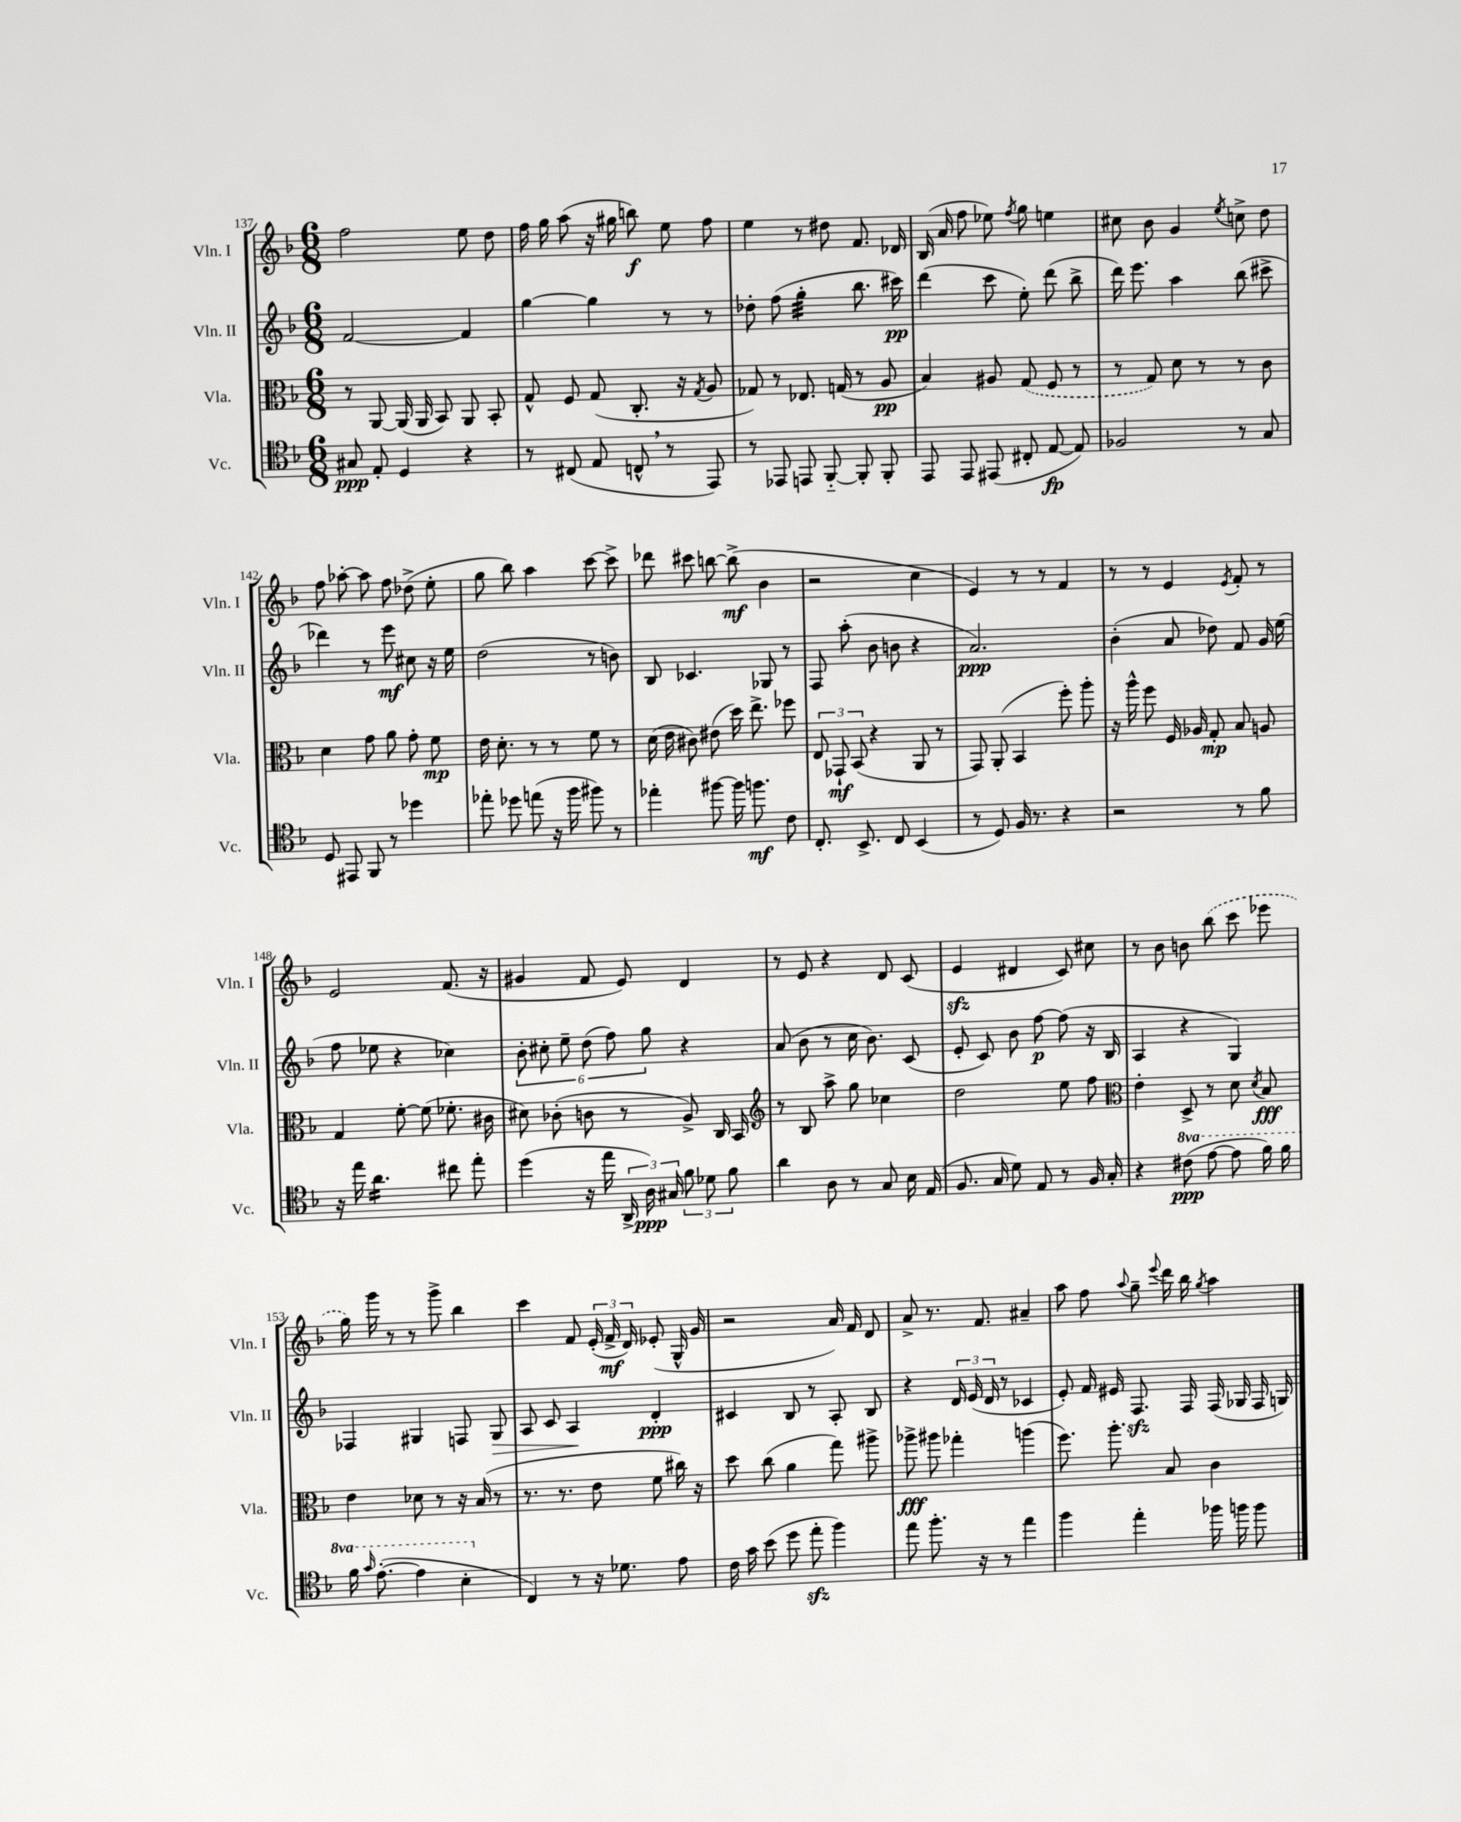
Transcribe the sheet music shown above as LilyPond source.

<<
\new StaffGroup <<
\new Staff = "s0" \with { instrumentName = "Vln. I" shortInstrumentName = "Vln. I" } {
    \clef treble \key f \major \numericTimeSignature \time 6/8
    \autoBeamOff f''2 e''8 d''8 |
    f''16 g''16 a''8( r16 gis''16 b''8\f) e''8 f''8 |
    e''4 r8 dis''8 f'8. des'16 |
    bes16( a'16 f''8 ees''8) \acciaccatura { f''8 } g''8 e''4 |
    cis''8 bes'8 g'4 \acciaccatura { e''8 } c''8-> d''8 |
    f''8 aes''8~-. aes''8 f''8 des''8->( e''8-. |
    g''8 bes''8) a''4 c'''8~ c'''8-> |
    des'''8 cis'''8 b''8~ b''8->\mf( bes'4 |
    r2 c''4 |
    e'4) r8 r8 f'4 |
    r8 r8 e'4 \acciaccatura { e'8 } f'8-. r8 |
    e'2 f'8.( r16 |
    gis'4 f'8 e'8) d'4 |
    r8 e'8 r4 d'8 c'8( |
    e'4\sfz dis'4 c'8) cis''8 |
    r8 bes'8 b'8 \once \slurDashed bes''8( c'''8 ees'''8 |
    g''16) g'''16 r8 r8 g'''8-> bes''4 |
    c'''4 f'8 \tuplet 3/2 { e'16-.( f'16->\mf d'16) } ees'8-.( g16-^ g'16 |
    r2 a'16) f'16 d'8 |
    a'8-> r8. f'8. ais'4-- |
    a''8 f''8 \appoggiatura { a''8 } g''8-- \appoggiatura { e'''8 } d'''16 bes''16 \acciaccatura { g''8 } a''4 \bar "|." |
}
\new Staff = "s1" \with { instrumentName = "Vln. II" shortInstrumentName = "Vln. II" } {
    \clef treble \key f \major \numericTimeSignature \time 6/8
    \autoBeamOff f'2~ f'4 |
    g''4~ g''4 r8 r8 |
    des''8-. f''8( g''4:32-. bes''8. cis'''16\pp) |
    d'''4( c'''8 e''8-.) d'''8( bes''8-> |
    d'''16) e'''8. a''4 bes''8( cis'''8-> |
    des'''4) r8 e'''8\mf cis''8 r16 e''16 |
    d''2( r8 b'8) |
    bes8 ces'4. ges8 r8 |
    f8 a''8-.( bes'8 b'8 r4 |
    a'2.\ppp) |
    bes'4-.( a'8 des''8) f'8 g'16 e''16( |
    f''8 ees''8 r4 ces''4) |
    \tuplet 6/4 { bes'8-. cis''8-. e''8-- d''8( f''8) g''8 } r4 |
    a'8( bes'8 r8 c''16 bes'8.) c'8( |
    e'8-. c'8) bes'8 f''8~\p f''8( r16 bes16 |
    a4 r4 g4) |
    fes4 gis4 f8 gis8\> |
    a8 c'8 a4\! d'4-.\ppp |
    cis'4 bes8 r8 a8-. bes8 |
    r4 \tuplet 3/2 { d'16 e'16( d'16 } r8 ces'4 |
    e'8-.) f'16 eis'16 f8.\sfz f16 f16( ges16 f16 g16) \bar "|." |
}
\new Staff = "s2" \with { instrumentName = "Vla." shortInstrumentName = "Vla." } {
    \clef alto \key f \major \numericTimeSignature \time 6/8
    \autoBeamOff r8 a,8~ a,16( a,16 bes,8) a,8 bes,8-. |
    g8-^ f8 g8( c8.-. r16 \acciaccatura { g8 } a8 |
    ges8) r8 ees8. g16( r8 a8\pp |
    bes4) ais8 \once \slurDashed g8( f8 r8 |
    r8 g8) d'8 r8 r8 c'8 |
    d'4 g'8 a'8 g'8-. f'8\mp |
    e'16 d'8.-. r8 r8 f'8 r8 |
    d'16( e'16 cis'8) eis'8( d''16) e''8.-> fes''8 |
    \tuplet 3/2 { e8 ges,8-!\mf bes,8( } r4 a,8 r8 |
    g,8) a,8-.( bes,4 f''8-.) a''8-. |
    r16 a''16-^ f''8 f16 aes16 g8-.\mp bes8 a8 |
    g4 f'8~-. f'8( fes'8.-. cis'16 |
    dis'8) ces'8-.( c'8 r8 a8->) c16 bes,16 |
    \clef treble r8 bes8 a''8-> g''8 ces''4 |
    d''2 e''8 f''8 |
    \clef alto e'4-. d8-> r8 d'8 \acciaccatura { d'8 } bes8\fff |
    e'4 des'8 r8 r16 bes16( r8 |
    r8. r8. e'8 f'8 cis''16) r16 |
    d''8 c''8( a'4 g''8) ais''8-> |
    aes''8->\fff ais''8 ges''4-. a''4( |
    f''8.) a''8.-. bes8 c'4 \bar "|." |
}
\new Staff = "s3" \with { instrumentName = "Vc." shortInstrumentName = "Vc." } {
    \clef tenor \key f \major \numericTimeSignature \time 6/8 \set Staff.ottavationMarkups = #ottavation-simple-ordinals
    \autoBeamOff gis8\ppp e8-. d4 r4 |
    r8 cis8( e8 c8-^ \breathe r8 e,8) |
    r8 ees,8 e,8 f,8~-_ f,8-. f,8-. |
    e,8 e,8 eis,8( cis8-. e8~\fp e8) |
    fes2 r8 g8 |
    d8 eis,8 f,8 r8 des''4 |
    ees''8-. des''8 e''8( r16 f''16 fis''8) r8 |
    ees''4-. fis''8~ fis''16 f''8.\mf c'8 |
    c8.-. bes,8.-> c8 bes,4( |
    r8 d8) f16 r8. r4 |
    r2 r8 f'8 |
    r16 e''16 a'4.:16 cis''8 e''8-. |
    d''4( r16 e''16 \tuplet 3/2 { a,16-> a16\ppp) gis16 } \tuplet 3/2 { f'8 des'8 f'8 } |
    a'4 a8 r8 g8 bes16 e16( |
    f8. g16 d'8) e8 r8 f16 g16-. |
    r4 \ottava #1 cis''8\ppp( e''8~ e''8 f''16) f''16 |
    f''16 \grace { g''16 } e''8.~-.( e''4 bes'4-. \ottava #0 |
    c4) r8 r16 des'8. e'8 |
    c'16 g'16 bes'8( d''8 e''8-.\sfz f''4) |
    e''8 f''8.-. r16 r8 e''4 |
    f''4 e''4-. fes''16 f''16 f''8 \bar "|." |
}
>>
>>
\layout { \context { \Score currentBarNumber = #137 } }
